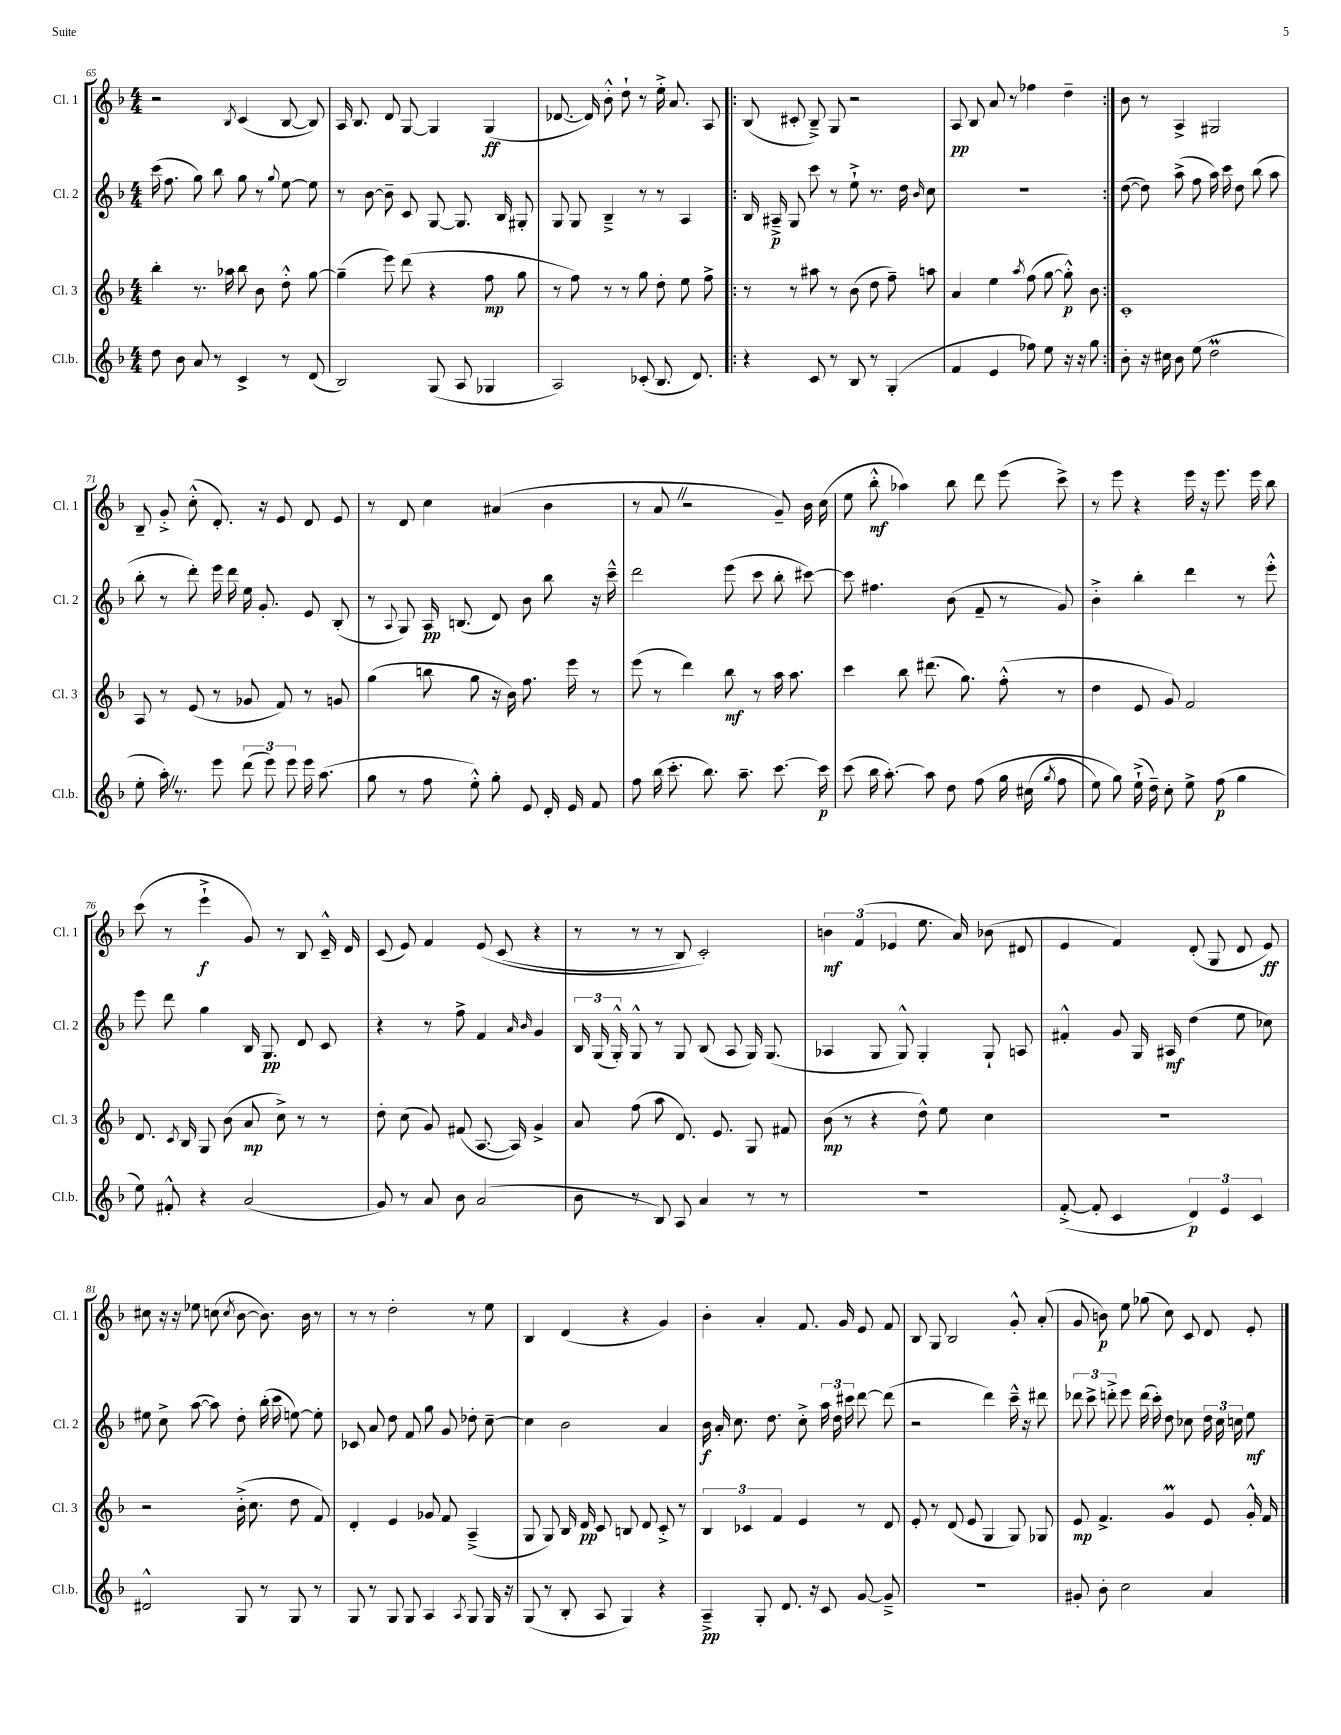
<<
\new StaffGroup <<
\new Staff = "s0" \with { instrumentName = "Cl. 1" shortInstrumentName = "Cl. 1" } {
    \clef treble \key f \major \numericTimeSignature \time 4/4
    \autoBeamOff r2 \acciaccatura { bes8 } c'4( bes8~ bes8) |
    a16 bes8. d'8 g8~ g4 g4\ff( |
    des'8.~ des'16) bes'8-.-^ d''8-! r8 e''16-.-> a'8. a8 |
    \repeat volta 2 { bes8( cis'8-. bes8--->) g8 r2 |
    a8\pp bes8 a'8 r8 fes''4 d''4-- | }
    bes'8 r8 a4-> gis2 |
    bes8-- g'8-.-> c''8-.-^( d'8.-.) r16 e'8 d'8 e'8 |
    r8 d'8 c''4 ais'4( bes'4 |
    r8 a'8 \once \override BreathingSign.text = \markup { \musicglyph "scripts.caesura.straight" } \breathe r2 g'8--) bes'16 c''16( |
    e''8 bes''8-.-^\mf aes''4) bes''8 d'''8 e'''8( c'''8->) |
    r8 e'''8 r4 e'''16 r16 e'''8. e'''16 bes''8 |
    c'''8( r8 e'''4-!->\f g'8) r8 bes8 c'16---^ d'16 |
    c'8( e'8) f'4 e'8\( c'8( r4 |
    r8 r8 r8 bes8) c'2-.\) |
    \tuplet 3/2 { b'4\mf f'4( ees'4 } e''8. a'16) bes'8( dis'8 |
    e'4 f'4) d'8-.( g8 d'8 e'8\ff) |
    cis''8 r16 r16 ees''8 c''8( \acciaccatura { c''8 } bes'8~ bes'8.) bes'16 r8 |
    r8 r8 d''2-. r8 e''8 |
    bes4 d'4( r4 g'4) |
    bes'4-. a'4-. f'8. g'16 e'8 f'8 |
    bes8 g8 bes2 g'8-.-^ a'8-.( |
    g'8 b'8\p) e''8 ges''8( c''8) c'8 d'8 e'8-. \bar "|." |
}
\new Staff = "s1" \with { instrumentName = "Cl. 2" shortInstrumentName = "Cl. 2" } {
    \clef treble \key f \major \numericTimeSignature \time 4/4
    \autoBeamOff c'''16( f''8. g''8) bes''8 g''8 r8 \appoggiatura { g''8 } e''8~ e''8 |
    r8 bes'8~ bes'8-- c'8 g8~ g8. bes16 gis8-. |
    g8 g8 bes4---> r8 r8 a4 |
    \repeat volta 2 { bes16 ais16--->\p g8 c'''8 r8 e''8-!-> r8. d''16 \grace { bes'16 } c''8 |
    R1 | }
    d''8~( d''8) a''8->( f''8 a''16) c'''16 d''8 bes''8( a''8 |
    bes''8-. r8 d'''8-.) e'''16 d'''16 e''16 g'8.-. e'8 bes8-.( |
    r8 \appoggiatura { a8 } g8) a16\pp b8.( d'8) bes'8 bes''8 r16 c'''16---^ |
    d'''2 e'''8( c'''8 bes''8-. cis'''8~) |
    cis'''8 fis''4. bes'8( f'8-- r8 g'8) |
    bes'4-.-> bes''4-. d'''4 r8 e'''8-.-^ |
    e'''8 d'''8 g''4 bes16 g8.\pp d'8 c'8 |
    r4 r8 f''8-> f'4 \grace { a'16 bes'16 } g'4 |
    \tuplet 3/2 { bes16 g16( g16-.-^) } g8-^ r8 g8 bes8( a8 g16) g8.( |
    aes4 g8 g8-^) g4-. g8-! a8 |
    fis'4-.-^ g'8 g16 ais16\mf d''4( e''8 ces''8) |
    eis''8 c''8-> a''8~( a''8) d''8-. bes''16-.( c'''16 e''8~) e''8-. |
    ces'8 a'8 d''8 f'8 g''8 g'8 des''8-. c''8~-- |
    c''4 bes'2 a'4 |
    bes'16\f a'16-. c''8. d''8. c''8-.-> \tuplet 3/2 { a''16 d''16 cis'''16 } d'''8~ d'''8( |
    r2 d'''4) c'''16---^ r16 dis'''8 |
    \tuplet 3/2 { des'''8 c'''8-> d'''8-.-> } e'''8 d'''16( c'''16-.) d''8 ces''8 \tuplet 3/2 { d''16 ces''16 c''16 } e''8\mf \bar "|." |
}
\new Staff = "s2" \with { instrumentName = "Cl. 3" shortInstrumentName = "Cl. 3" } {
    \clef treble \key f \major \numericTimeSignature \time 4/4
    \autoBeamOff bes''4-. r8. aes''16 bes''8 bes'8 d''8-.-^ g''8~ |
    g''4--( e'''8) d'''8( r4 f''8\mp g''8 |
    r8 f''8) r8 r8 g''8 d''8-. e''8 f''8-> |
    \repeat volta 2 { r8 r8 ais''8 r8 bes'8( d''8 f''8--) a''8 |
    a'4 e''4 \acciaccatura { a''8 } f''8( g''8~ g''8-.-^\p) bes'8 | }
    c'1-. |
    a8 r8 e'8( r8 ges'8 f'8) r8 g'8 |
    g''4( b''8 g''8 r16 bes'16) f''8. e'''16 r8 |
    e'''8( r8 d'''4) bes''8\mf r8 a''16 a''8. |
    c'''4 bes''8 dis'''8.( g''8.) f''8-.-^( r8 |
    d''4 e'8 g'8) f'2 |
    d'8. \acciaccatura { c'8 } bes16 g8 bes'8( a'8\mp c''8->) r8 r8 |
    d''8-. c''8( g'8) fis'8( a8.~ a16) g'4-> |
    a'8 f''8( a''8 d'8.) e'8. g8 fis'8 |
    bes'8\mp( r8 r4 d''8-^) e''8 c''4 |
    R1 |
    r2 bes'16-.->( c''8. d''8 f'8) |
    d'4-. e'4 ges'8 f'8 a4--->( |
    g8 g8) bes16 d'16\pp c'8 b8 d'8 c'8-.-> r8 |
    \tuplet 3/2 { bes4 ces'4 f'4 } e'4 r8 d'8 |
    e'8-. r8 d'8( e'8 g4 g8) ges8 |
    e'8\mp f'4.-> g'4\prall e'8 g'16-.-^ f'16 \bar "|." |
}
\new Staff = "s3" \with { instrumentName = "Cl.b." shortInstrumentName = "Cl.b." } {
    \clef treble \key f \major \numericTimeSignature \time 4/4
    \autoBeamOff d''8 bes'8 a'8 r8 c'4-> r8 d'8( |
    bes2) g8( a8 ges4 |
    a2) ces'8-.( bes8. d'8.) |
    \repeat volta 2 { r4 c'8 r8 bes8 r8 g4-.( |
    f'4 e'4 fes''8) e''8 r16 r16 g''8 | }
    bes'8-. r16 cis''16 bes'8 e''8( d''2\prall |
    e''8-. a''16-.) \once \override BreathingSign.text = \markup { \musicglyph "scripts.caesura.straight" } \breathe r8. e'''8 \tuplet 3/2 { d'''8( e'''8) e'''8 } e'''16 a''8.( |
    g''8 r8 f''8 e''8-.-^) g''8-. e'8 d'16-. e'16 f'8 |
    f''8 bes''16( c'''8.-. bes''8.) a''8.-- c'''8.~ c'''16\p |
    c'''8( bes''16 a''8.~-.) a''8 d''8 f''8\( g''16 cis''16( \acciaccatura { g''8 } f''8 |
    e''8) g''8\) e''16-!->( d''16--) c''8-. e''8-> f''8\p( g''4 |
    e''8) fis'8-.-^ r4 a'2( |
    g'8) r8 a'8 bes'8 a'2( |
    bes'8 r8 bes8) a8 a'4 r8 r8 |
    R1 |
    f'8~-.->( f'8-. c'4 \tuplet 3/2 { d'4\p) e'4 c'4 } |
    dis'2-^ g8 r8 g8 r8 |
    g8 r8 g8 g8 a4 \acciaccatura { a8 } g8 g16 r16 |
    g8( r8 bes8-. a8 g4) r4 |
    a4--->\pp g8-. d'8. r16 c'8 g'8~ g'8---> |
    R1 |
    gis'8-. bes'8-. c''2 a'4 \bar "|." |
}
>>
>>
\layout { \context { \Score currentBarNumber = #65 } }
